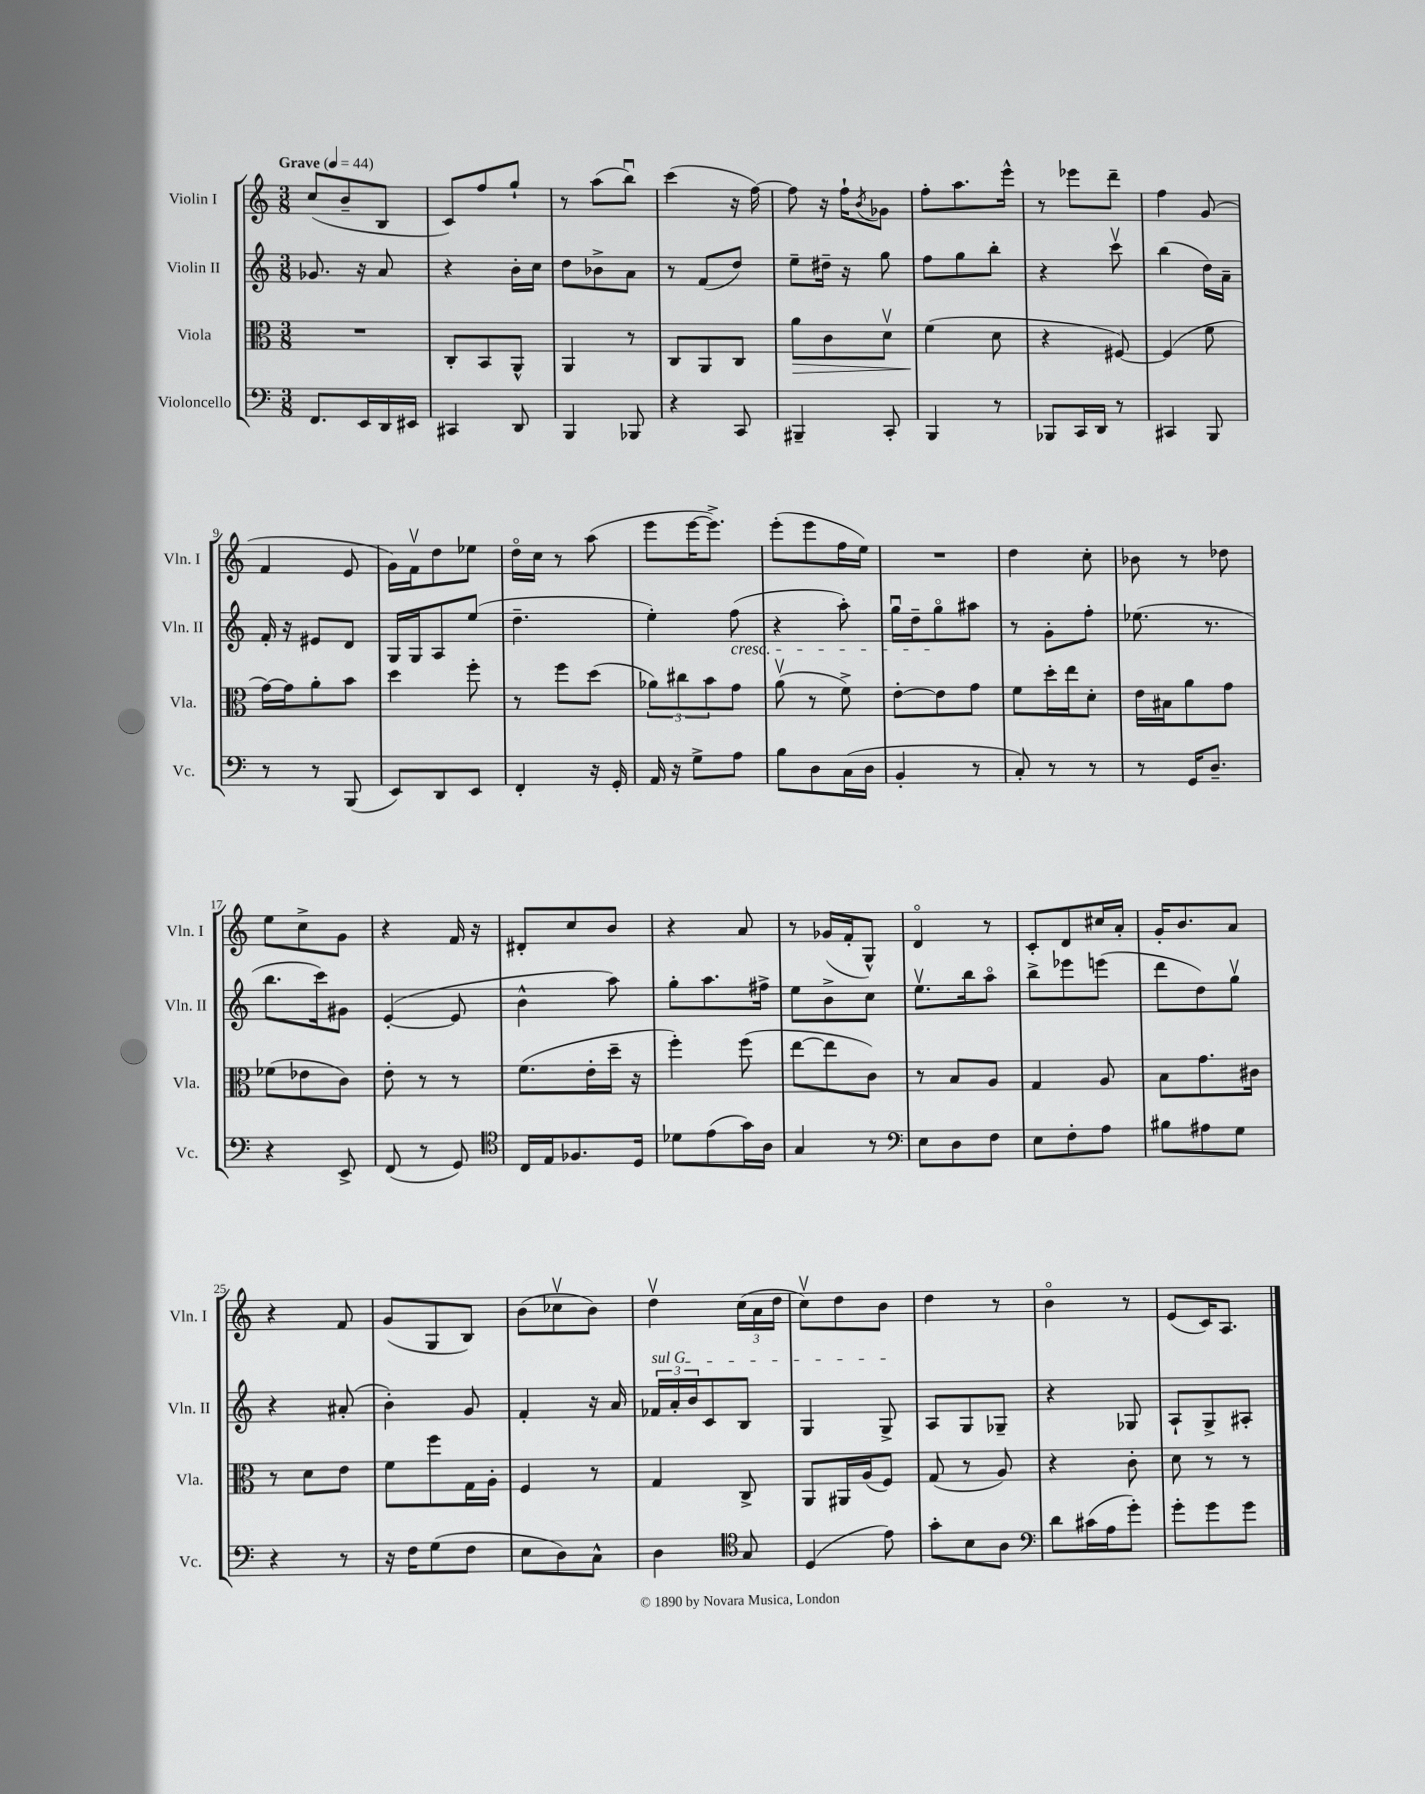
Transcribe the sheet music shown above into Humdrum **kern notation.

**kern	**kern	**kern	**kern
*staff4	*staff3	*staff2	*staff1
*clefF4	*clefC3	*clefG2	*clefG2
*k[]	*k[]	*k[]	*k[]
*M3/8	*M3/8	*M3/8	*M3/8
*MM44	*MM44	*MM44	*MM44
8.FF	4.r	8.g-	(8cc
.	.	.	8b~
16EE	.	16r	.
16DD	.	8a	8B
16EE#	.	.	.
=	=	=	=
4CC#	8C'	4r	8c)
.	8BB	.	8ff
8DD	8AA^^	16b'	8gg`
.	.	16cc	.
=	=	=	=
4BBB	4AA	8dd	8r
.	.	8b-^	(8aa
8BBB-	8r	8a	8bbu)
=	=	=	=
4r	8C	8r	(4ccc
.	8AA	(8f	.
8CC	8C	8dd)	16r
.	.	.	[16ff)
=	=	=	=
4BBB#~	8a	8ee~	8ff]
.	8c	16dd#~	16r
.	.	16r	16ff`
.	.	.	8qb
8CC'	8dv	8gg	8g-
=	=	=	=
4BBB	(4f	8ff	8ff'
.	.	8gg	8.aa
8r	8d	8bb'	.
.	.	.	16eee^^
=	=	=	=
8BBB-	4r	4r	8r
16CC	.	.	8eee-
16DD	.	.	.
8r	[8F#)	8cccv	8ddd~
=	=	=	=
4CC#	(4F#]	(4bb	4ff
8BBB	8f	16dd)	(8g
.	.	16a~	.
=	=	=	=
8r	[16g)	16f'	4f
.	16g]	16r	.
8r	8a'	8e#	.
(8BBB	8b	8d	8e
=	=	=	=
8EE)	4dd	16G	16g)
.	.	16G	16fv
8DD	.	8A	8dd
8EE	8ff'	(8ee	8ee-
=	=	=	=
4FF'	8r	4.dd~	16ddo
.	.	.	16cc
.	8ff	.	8r
16r	(8dd	.	(8aa
16GG'	.	.	.
=	=	=	=
16AA	12a-)	4ee')	8eee
16r	.	.	.
.	12cc#	.	.
8G^	.	.	[16eee
.	12b	.	.
.	.	.	8.eee^])
8A	8g	(8ff	.
=	=	=	=
8B	(8av	4r	(8eee'
8D	8r	.	8eee
(16C	8f^)	8aa')	16ff
16D	.	.	16ee)
=	=	=	=
4BB'	[8e'	16ggu	4.r
.	.	16dd~	.
.	8e]	8ggo	.
8r	8g	8aa#	.
=	=	=	=
8C')	8f	8r	4dd
8r	16dd'	8g'	.
.	16ee	.	.
8r	8d'	8ff'	8cc'
=	=	=	=
8r	16e	(8.ee-	8b-
.	16B#	.	.
16GG	8a	.	8r
8.D~	.	8.r	.
.	8g	.	8dd-
=	=	=	=
4r	(8f-	8.bb	8ee
.	8e-	.	8cc^
.	.	16ccc)	.
8EE^	8c)	8g#	8g
=	=	=	=
(8FF	8e'	([4e'	4r
8r	8r	.	.
8GG)	8r	8e]	16f
.	.	.	16r
=	=	=	=
*clefC4	*	*	*
16C	(8.f	4b^^	8d#'
16E	.	.	.
8.F-	.	.	8cc
.	16e'	.	.
.	16dd~	8aa)	8b
16D	16r	.	.
=	=	=	=
8d-	4ff')	8gg'	4r
(8e	.	8.aa	.
16g)	(8ff	.	8a
16A	.	16ff#^	.
=	=	=	=
4G	[8ee	8ee	8r
.	8ee]	8b^	(16g-
.	.	.	16f'
8r	8c)	8cc	8G^^)
=	=	=	=
*clefF4	*	*	*
8E	8r	8.eev	4do
8D	8B	.	.
.	.	16bb	.
8F	8A	8aao	8r
=	=	=	=
8E	4G	8bb^	8c'
8F'	.	8eee-	8d
8A	8A	(8eee	16cc#
.	.	.	16a'
=	=	=	=
8B#	8B	8ddd	16g'
.	.	.	8.b
8A#	8.g	8dd)	.
8G	.	8ggv	8a
.	16c#	.	.
=	=	=	=
4r	8r	4r	4r
.	8d	.	.
8r	8e	(8a#'	8f
=	=	=	=
16r	8f	4b')	(8g
16F	.	.	.
(8G	8ff	.	8G
8F	16G	8g	8B)
.	16A'	.	.
=	=	=	=
8E	4F	4f'	(8b
8D)	.	.	8cc-v
8C^^	8r	16r	8b)
.	.	16a	.
=	=	=	=
4D	4G	24f-	4ddv
.	.	24a'	.
.	.	24b	.
.	.	8c	.
*clefC4	*	*	*
8G	8C^	8B	(24cc
.	.	.	24a
.	.	.	24dd
=	=	=	=
(4D	8AA	4G	8ccv)
.	16AA#	.	8dd
.	(16A	.	.
8e)	8F)	8G^	8b
=	=	=	=
8g'	(8G	8A	4dd
8B	8r	8G	.
8A	8A)	8G-~	8r
=	=	=	=
*clefF4	*	*	*
8d	4r	4r	4bo
(16c#	.	.	.
16A	.	.	.
8g')	8c'	8G-	8r
=	=	=	=
8g'	8d	8A`	(8e
8g	8r	8G^	16c)
.	.	.	8.A
8g	8r	8A#'	.
==	==	==	==
*-	*-	*-	*-
